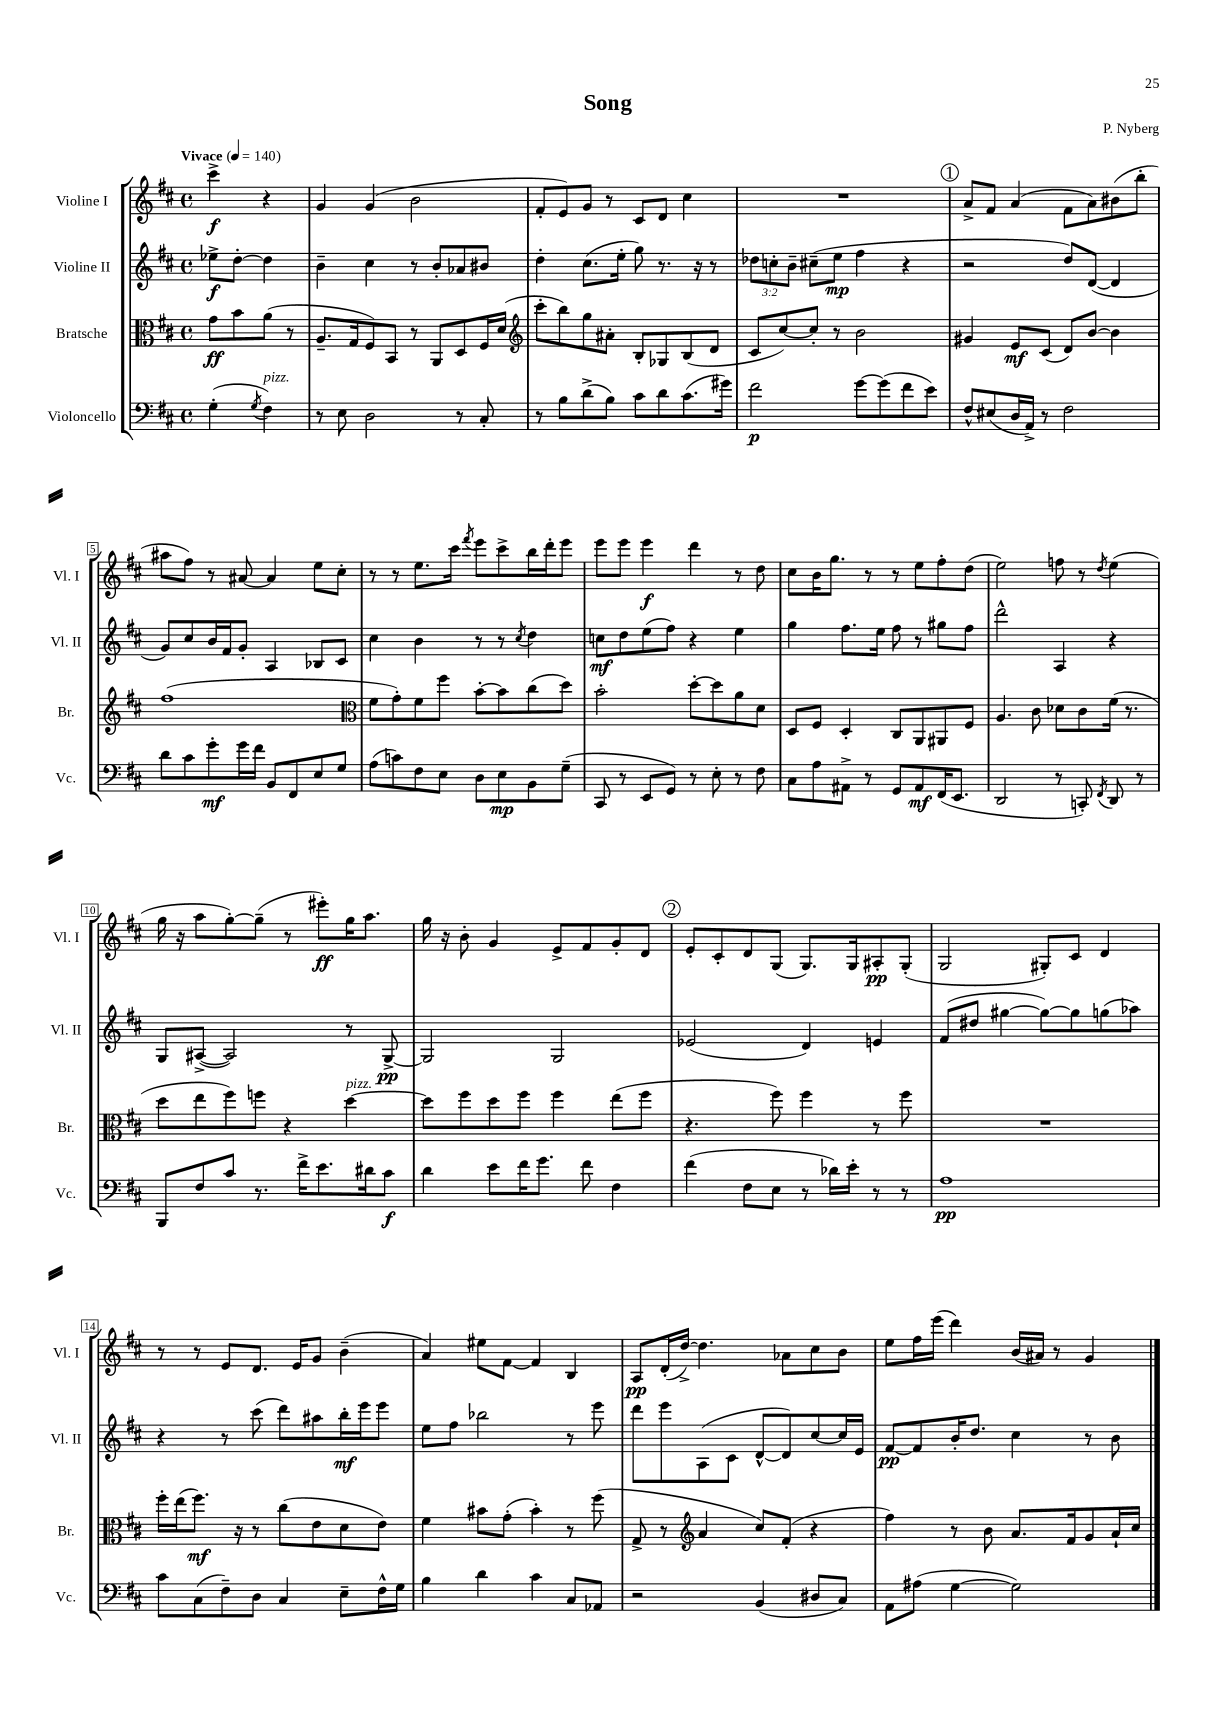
\header { title = "Song" composer = "P. Nyberg" }
<<
\new StaffGroup <<
\new Staff = "s0" \with { instrumentName = "Violine I" shortInstrumentName = "Vl. I" } {
    \clef treble \key d \major \defaultTimeSignature \time 4/4 \partial 2 \tempo "Vivace" 4 = 140
    \autoBeamOff cis'''4->\f r4 |
    g'4 g'4( b'2 |
    fis'8[-. e'8) g'8] r8 cis'8[ d'8] cis''4 |
    R1 |
    \mark \markup { \circle "1" } a'8[-> fis'8] a'4( fis'8[ a'8) bis'8( b''8]-. |
    ais''8[ fis''8]) r8 ais'8~ ais'4 e''8[ cis''8]-. |
    r8 r8 e''8.[ cis'''16] \acciaccatura { fis'''8 } e'''8[ cis'''8-> b''16 d'''16-. e'''8] |
    e'''8[ e'''8] e'''4\f d'''4 r8 d''8 |
    cis''8[ b'16 g''8.] r8 r8 e''8[ fis''8-. d''8]( |
    e''2) f''8 r8 \acciaccatura { d''8 } e''4( |
    g''16 r16 a''8[ g''8~-.) g''8]--( r8 eis'''8[-.\ff) g''16 a''8.] |
    g''16 r16 b'8-. g'4 e'8[-> fis'8 g'8-. d'8] |
    \mark \markup { \circle "2" } e'8[-. cis'8-. d'8 g8]( g8.[) g16 ais8-.\pp g8]-.( |
    g2 gis8[-.) cis'8] d'4 |
    r8 r8 e'8[ d'8.] e'16[ g'8] b'4--( |
    a'4) eis''8[ fis'8]~ fis'4 b4 |
    a8[\pp d'16-.( d''16]~->) d''4. aes'8[ cis''8 b'8] |
    e''8[ fis''16 e'''16]( d'''4) b'16[( ais'16]) r8 g'4 \bar "|." |
}
\new Staff = "s1" \with { instrumentName = "Violine II" shortInstrumentName = "Vl. II" } {
    \clef treble \key d \major \defaultTimeSignature \time 4/4 \override Staff.TupletNumber.text = #tuplet-number::calc-fraction-text \partial 2
    \autoBeamOff ees''8[->\f d''8]~-. d''4 |
    b'4-- cis''4 r8 b'8[-. aes'8 bis'8] |
    d''4-. cis''8.[( e''16]-. g''8) r8. r16 r8 |
    \tuplet 3/2 { des''8[ c''8-. b'8]-- } cis''8[--( e''8]\mp fis''4 r4 |
    \mark \markup { \circle "1" } r2 d''8[) d'8]~( d'4 |
    g'8[) cis''8 b'16 fis'16 g'8]-. a4 bes8[ cis'8] |
    cis''4 b'4 r8 r8 \acciaccatura { cis''8 } d''4 |
    c''8[\mf d''8 e''8( fis''8]) r4 e''4 |
    g''4 fis''8.[ e''16] fis''8 r8 gis''8[ fis''8] |
    d'''2-^ a4 r4 |
    g8[ ais8]~->( ais2) r8 g8~->\pp |
    g2 g2 |
    \mark \markup { \circle "2" } ees'2( d'4) e'4 |
    fis'8[( dis''8] gis''4~ gis''8[~) gis''8 g''8( aes''8]) |
    r4 r8 cis'''8( d'''8[) ais''8 b''16-.\mf e'''16 e'''8] |
    e''8[ fis''8] bes''2 r8 e'''8 |
    d'''8[ e'''8 a8( cis'8] d'8[~-^ d'8) cis''8~ cis''16 e'16] |
    fis'8[~\pp fis'8 b'16-. d''8.] cis''4 r8 b'8 \bar "|." |
}
\new Staff = "s2" \with { instrumentName = "Bratsche" shortInstrumentName = "Br." } {
    \clef alto \key d \major \defaultTimeSignature \time 4/4 \partial 2
    \autoBeamOff g'8[\ff b'8 a'8]( r8 |
    a8.[-- g16 fis8) b,8] r8 a,8[ d8 fis16 d'16]( |
    \clef treble cis'''8[-. b''8) g''8 ais'8]-. b8[-. ges8 b8( d'8] |
    cis'8[ cis''8~) cis''8]-. r8 b'2 |
    \mark \markup { \circle "1" } gis'4 e'8[\mf cis'8]( d'8[) b'8]~ b'4 |
    fis''1( |
    \clef alto fis'8[ g'8-.) fis'8 fis''8] b'8[~-. b'8 cis''8( d''8]) |
    b'2-. d''8[~-. d''8 a'8 d'8] |
    d8[ fis8] d4-. cis8[ a,8 ais,8 fis8] |
    a4. cis'8 des'8[ cis'8 fis'16]( r8. |
    d''8[ e''8 fis''8) f''8] r4 d''4~^\markup { \italic "pizz." } |
    d''8[ fis''8 d''8 fis''8] fis''4 e''8[( fis''8] |
    \mark \markup { \circle "2" } r4. fis''8) fis''4 r8 fis''8 |
    R1 |
    fis''16[-. e''16( fis''8.]\mf) r16 r8 cis''8[( e'8 d'8 e'8]) |
    fis'4 bis'8[ g'8]-.( bis'4-.) r8 fis''8( |
    g8-> r8 \clef treble a'4 cis''8[) fis'8]-.( r4 |
    fis''4) r8 b'8 a'8.[ fis'16 g'8 a'16-! cis''16] \bar "|." |
}
\new Staff = "s3" \with { instrumentName = "Violoncello" shortInstrumentName = "Vc." } {
    \clef bass \key d \major \defaultTimeSignature \time 4/4 \partial 2
    \autoBeamOff g4-.( \acciaccatura { g8 } fis4^\markup { \italic "pizz." }) |
    r8 e8 d2 r8 cis8-. |
    r8 b8[ d'8->( b8]) cis'8[ d'8 cis'8.( gis'16]) |
    fis'2\p g'8[~ g'8( fis'8 e'8]) |
    \mark \markup { \circle "1" } fis8[-^ eis8( d16 a,16]->) r8 fis2 |
    d'8[ cis'8 g'8-.\mf g'16 fis'16] b,8[ fis,8 e8 g8] |
    a8[( c'8) fis8 e8] d8[ e8\mp b,8 g8]--( |
    cis,8 r8 e,8[ g,8]) r8 e8-. r8 fis8 |
    cis8[ a8 ais,8]-> r8 g,8[ ais,8\mf fis,16( e,8.] |
    d,2 r8 c,8-.) \acciaccatura { fis,8 } d,8 r8 |
    b,,8[ fis8 cis'8] r8. fis'16[-> e'8. dis'16 cis'8]\f |
    d'4 e'8[ fis'16 g'8.] fis'8 fis4 |
    \mark \markup { \circle "2" } fis'4( fis8[ e8] r8 des'16[) e'16]-. r8 r8 |
    a1\pp |
    cis'8[ cis8( fis8--) d8] cis4 e8[-- fis16-^ g16] |
    b4 d'4 cis'4 cis8[ aes,8] |
    r2 b,4( dis8[ cis8]) |
    a,8[ ais8]( g4~ g2) \bar "|." |
}
>>
>>
\layout { \context { \Score \override BarNumber.stencil = #(make-stencil-boxer 0.1 0.3 ly:text-interface::print) } }
